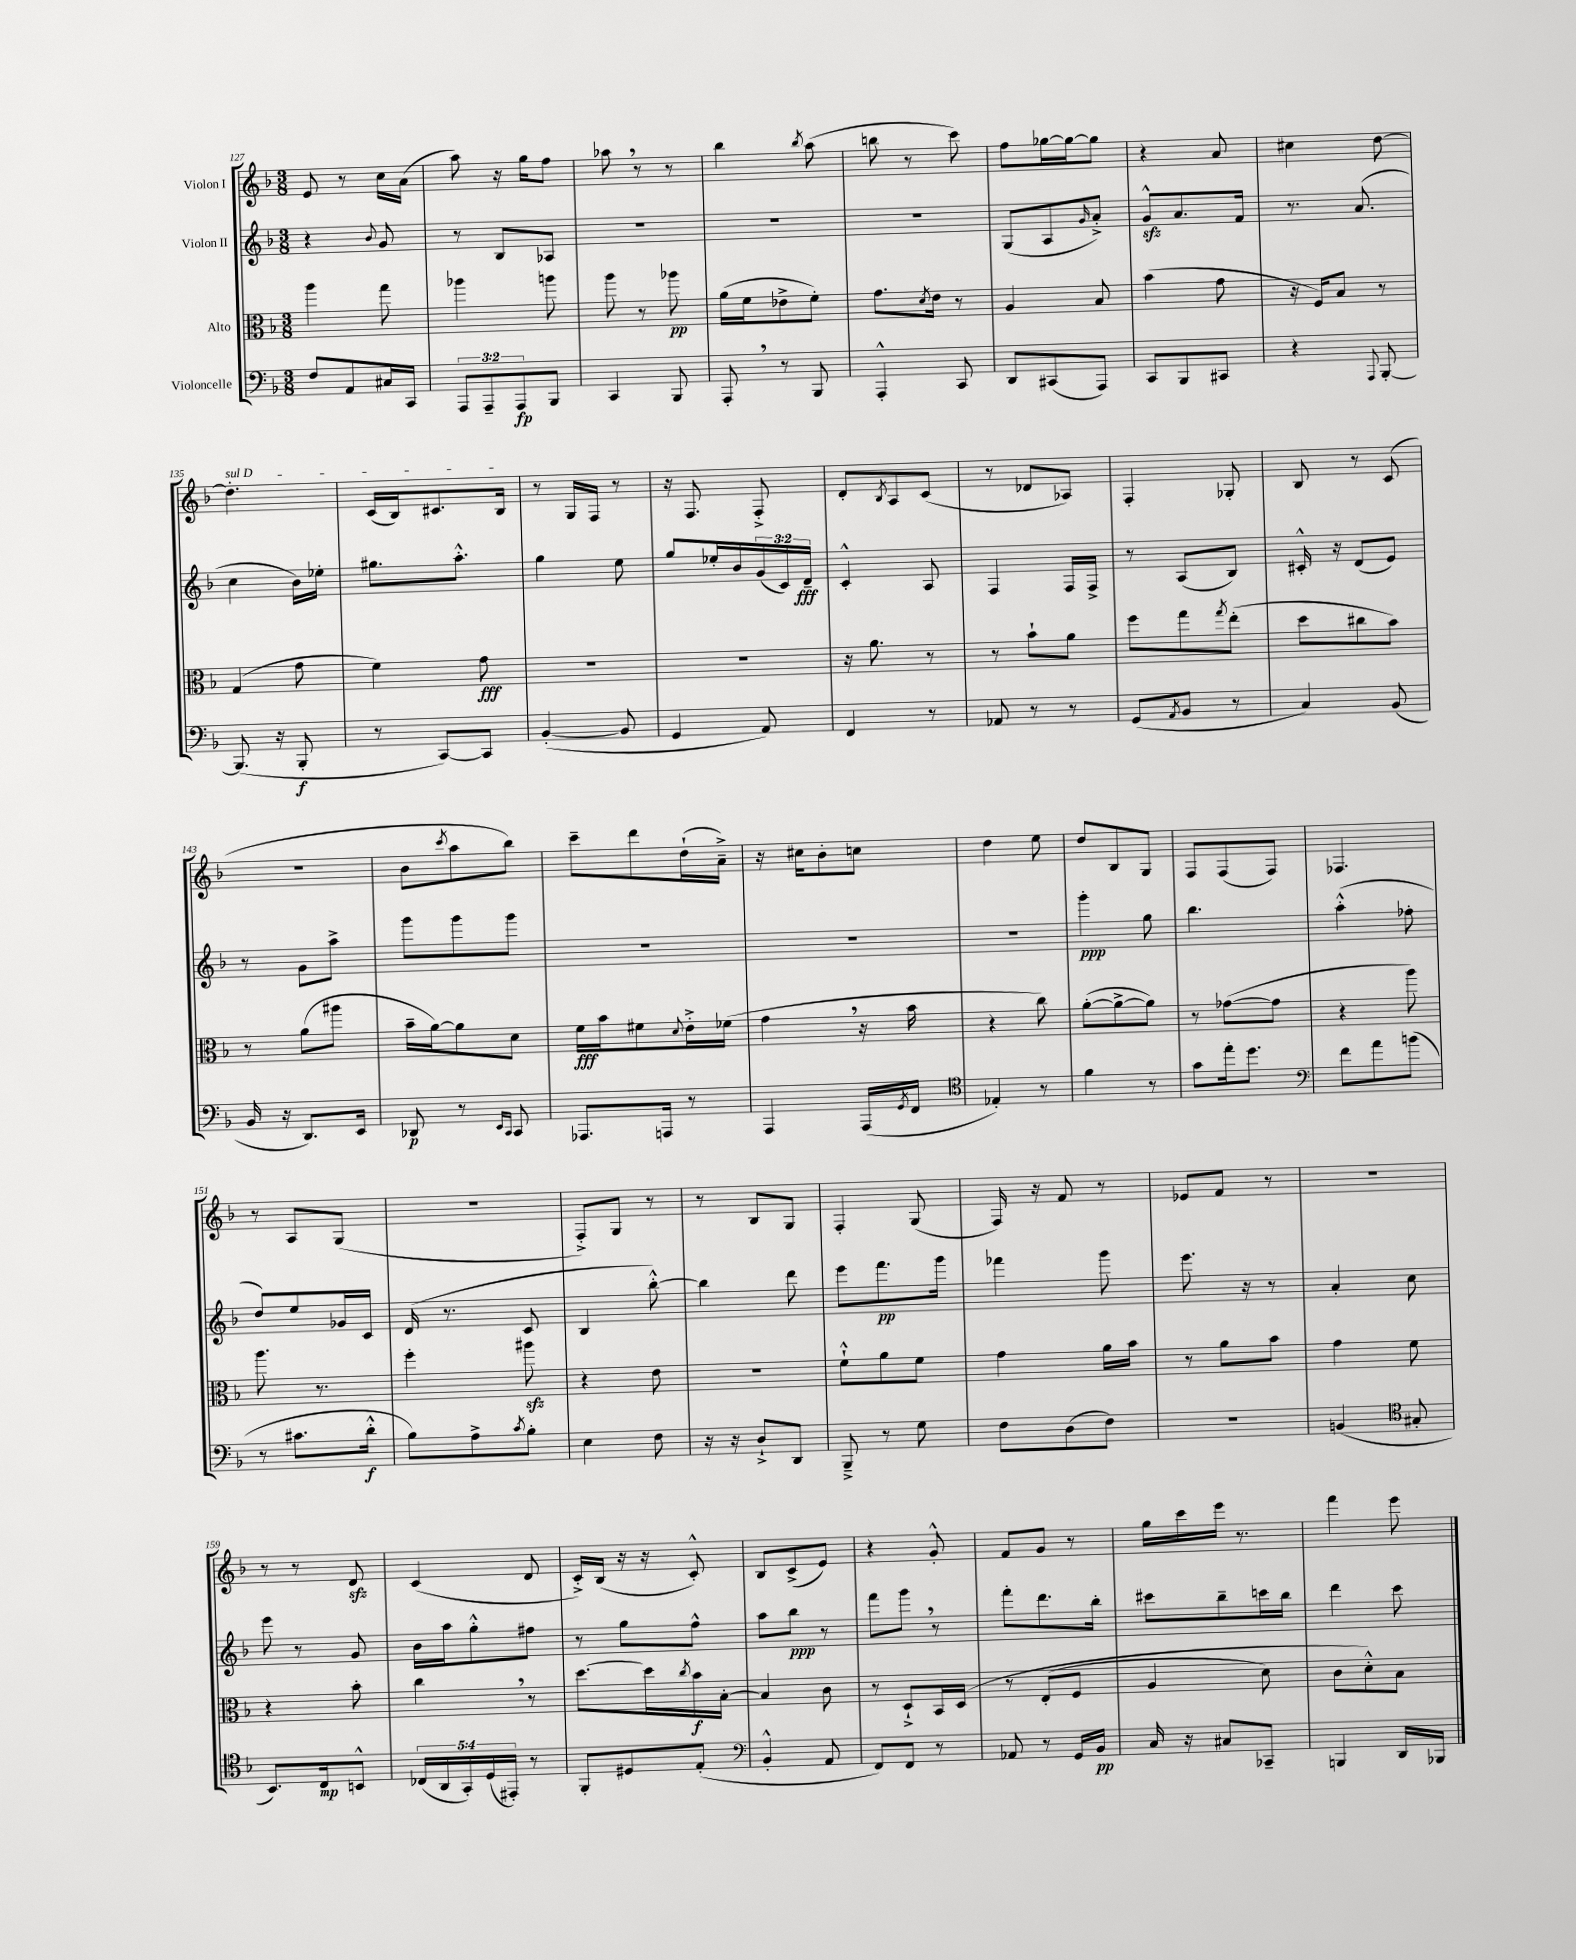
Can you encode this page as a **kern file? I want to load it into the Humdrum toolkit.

**kern	**kern	**kern	**kern
*staff4	*staff3	*staff2	*staff1
*clefF4	*clefC3	*clefG2	*clefG2
*k[b-]	*k[b-]	*k[b-]	*k[b-]
*M3/8	*M3/8	*M3/8	*M3/8
8F	4aa	4r	8e
8AA	.	.	8r
.	.	8qqb-	.
16C#	8gg	8g	16cc
16CC	.	.	(16a
=	=	=	=
12AAA	4aa-	8r	8aa)
12AAA~	.	.	.
.	.	8B-	16r
12AAA	.	.	.
.	.	.	16gg
8BBB-	8aa	8A-	8ff
=	=	=	=
4CC	8aa	4.r	8aa-
.	8r	.	8r
8BBB-	8aa-	.	8r
=	=	=	=
8AAA'	(16a	4.r	4bb-
.	16f	.	.
8r	8e-^	.	.
.	.	.	8qbb-
8BBB-	8f')	.	(8aa
=	=	=	=
4AAA'^^	8.g	4.r	8bb
.	.	.	8r
.	8qd	.	.
.	16e	.	.
8CC	8r	.	8ccc)
=	=	=	=
8DD	4A	(8G	8ff
(8CC#	.	8A	[16gg-
.	.	.	16gg-_
.	.	16qqg	.
8AAA)	8B-	8a'^)	8gg-]
=	=	=	=
8CC	(4b-	8g^^	4r
8BBB-	.	8.a	.
8CC#	8g	.	8a
.	.	16f	.
=	=	=	=
4r	16r	8.r	4cc#
.	16F)	.	.
.	8B-	.	.
.	.	(8.a	.
8qqAAA	.	.	.
[8BBB-'	8r	.	[8dd
=	=	=	=
(8.BBB-]	(4G	4cc	4.dd']
16r	.	.	.
8BBB-'	8g	16b-)	.
.	.	16ee-'	.
=	=	=	=
8r	4f)	8.gg#	(16c
.	.	.	16B-)
[8CC)	.	.	8.c#
.	.	8.aa'^^	.
8CC]	8g	.	.
.	.	.	16B-
=	=	=	=
([4BB-'	4.r	4gg	8r
.	.	.	16G
.	.	.	16F
8BB-]	.	8ee	8r
=	=	=	=
4GG	4.r	8gg	16r
.	.	.	8.F
.	.	16ee-'	.
.	.	16b-	.
8AA)	.	(24g	8F'^
.	.	24c)	.
.	.	24d~	.
=	=	=	=
4FF	16r	4c'^^	8d'
.	8.a	.	.
.	.	.	8qB-
.	.	.	8A
8r	8r	8A	(8c
=	=	=	=
8AA-	8r	4F	8r
8r	8b-`	.	8d-
8r	8a	16F	8A-)
.	.	16F^	.
=	=	=	=
(8GG	8ff	8r	4F'
8qAA	.	.	.
8BB-	8gg	(8A	.
.	8qgg	.	.
8r	(8ee'	8B-)	8G-'
=	=	=	=
4C)	8dd	16c#'^^	8B-
.	.	16r	.
.	8cc#	(8d	8r
(8BB-	8b-)	8e)	(8c
=	=	=	=
16BB-	8r	8r	4.r
16r	.	.	.
8.DD)	(8a	8g	.
.	8aa#	8aa^	.
16EE	.	.	.
=	=	=	=
8DD-	16b-~	8ggg	8b-
.	[16a)	.	.
.	.	.	8qccc
8r	8a]	8ggg	8aa
16qqEE	.	.	.
16qqCC	.	.	.
8CC	8d	8ggg	8bb-)
=	=	=	=
8.AAA-	16f	4.r	8ccc~
.	16b-	.	.
.	8f#	.	8ddd
16AAA	.	.	.
.	8qqd	.	.
8r	16e'^	.	(16dd`
.	(16f-	.	16a~^)
=	=	=	=
4AAA	4g	4.r	16r
.	.	.	16cc#
.	.	.	8b-'
(16AAA	16r	.	8cc
8qGG	.	.	.
16FF	16b-	.	.
=	=	=	=
*clefC4	*	*	*
4E-')	4r	4.r	4dd
8r	8cc)	.	8ee
=	=	=	=
4f	([8a'	4ggg'	8dd
.	8a^_	.	8B-
8r	8a])	8gg	8G
=	=	=	=
8g	8r	4.bb-	8F
16ee'	([8g-	.	(8F
8.dd	.	.	.
.	8g-]	.	8F)
=	=	=	=
*clefF4	*	*	*
8f	4r	(4aa'^^	4.F-
8a	.	.	.
(8b	8aa)	8ff-'	.
=	=	=	=
8r	8.aa	8dd)	8r
8.c#	.	8ee	8A
.	8.r	.	.
.	.	16g-	(8G
16d'^^	.	16c	.
=	=	=	=
8B-)	4ff'	(16d	4.r
.	.	8.r	.
8A^	.	.	.
8qc	.	.	.
8B-'	8aa#	8c	.
=	=	=	=
4E	4r	4B-	8F'^)
.	.	.	8G
8F	8e	[8bb-'^^)	8r
=	=	=	=
16r	4.r	4bb-]	8r
16r	.	.	.
8D`^	.	.	8B-
8DD	.	8ddd	8G
=	=	=	=
8BBB-~^	8f`^^	8eee	4F'
8r	8a	8.fff	.
8G	8f	.	(8G
.	.	16ggg	.
=	=	=	=
8F	4g	4fff-	16F)
.	.	.	16r
(8D	.	.	8f
8F)	16a	8ggg	8r
.	16b-	.	.
=	=	=	=
4.r	8r	8.eee	8e-
.	8a	.	8f
.	.	16r	.
.	8b-	8r	8r
=	=	=	=
(4BB	4g	4a'	4.r
*clefC4	*	*	*
8G#'	8f	8cc	.
=	=	=	=
8.BB-)	4r	8eee	8r
.	.	8r	8r
16C	.	.	.
8BB^^	8b-'	8g	8d
=	=	=	=
(20C-	4cc	16b-	(4c
20AA	.	.	.
.	.	16aa	.
20GG')	.	.	.
.	.	8gg'^^	.
(20D	.	.	.
20EE#')	.	.	.
8r	8r	8ff#	8d
=	=	=	=
8FF'	[8.dd	8r	16c'^)
.	.	.	(16B-
8D#	.	8gg	16r
.	16dd]	.	16r
.	8qcc	.	.
(8E'	16b-	8ff^^	8c'^^)
.	[16B-'	.	.
=	=	=	=
*clefF4	*	*	*
4BB-'^^	4B-]	8aa	8B-
.	.	8bb-	(8c^
8AA	8c	8r	8e)
=	=	=	=
8FF)	8r	8fff	4r
8FF	8D`^	8ggg	.
8r	16BB-	8r	8g'^^
.	&(16D	.	.
=	=	=	=
8AA-	8r	8fff'	8f
8r	(8E'	8.ddd	8g
16GG	8F	.	8r
16BB-	.	16bb-'	.
=	=	=	=
16C	4A	8ccc#	16gg
16r	.	.	16ccc
8C#	.	8bb-~	16eee
.	.	.	8.r
8CC-~	8d)	16ccc	.
.	.	16bb-	.
=	=	=	=
4BBB	8c	4ddd	4fff
.	8d'^^&)	.	.
16DD	8B-	8ccc	8eee
16BBB-	.	.	.
==	==	==	==
*-	*-	*-	*-
